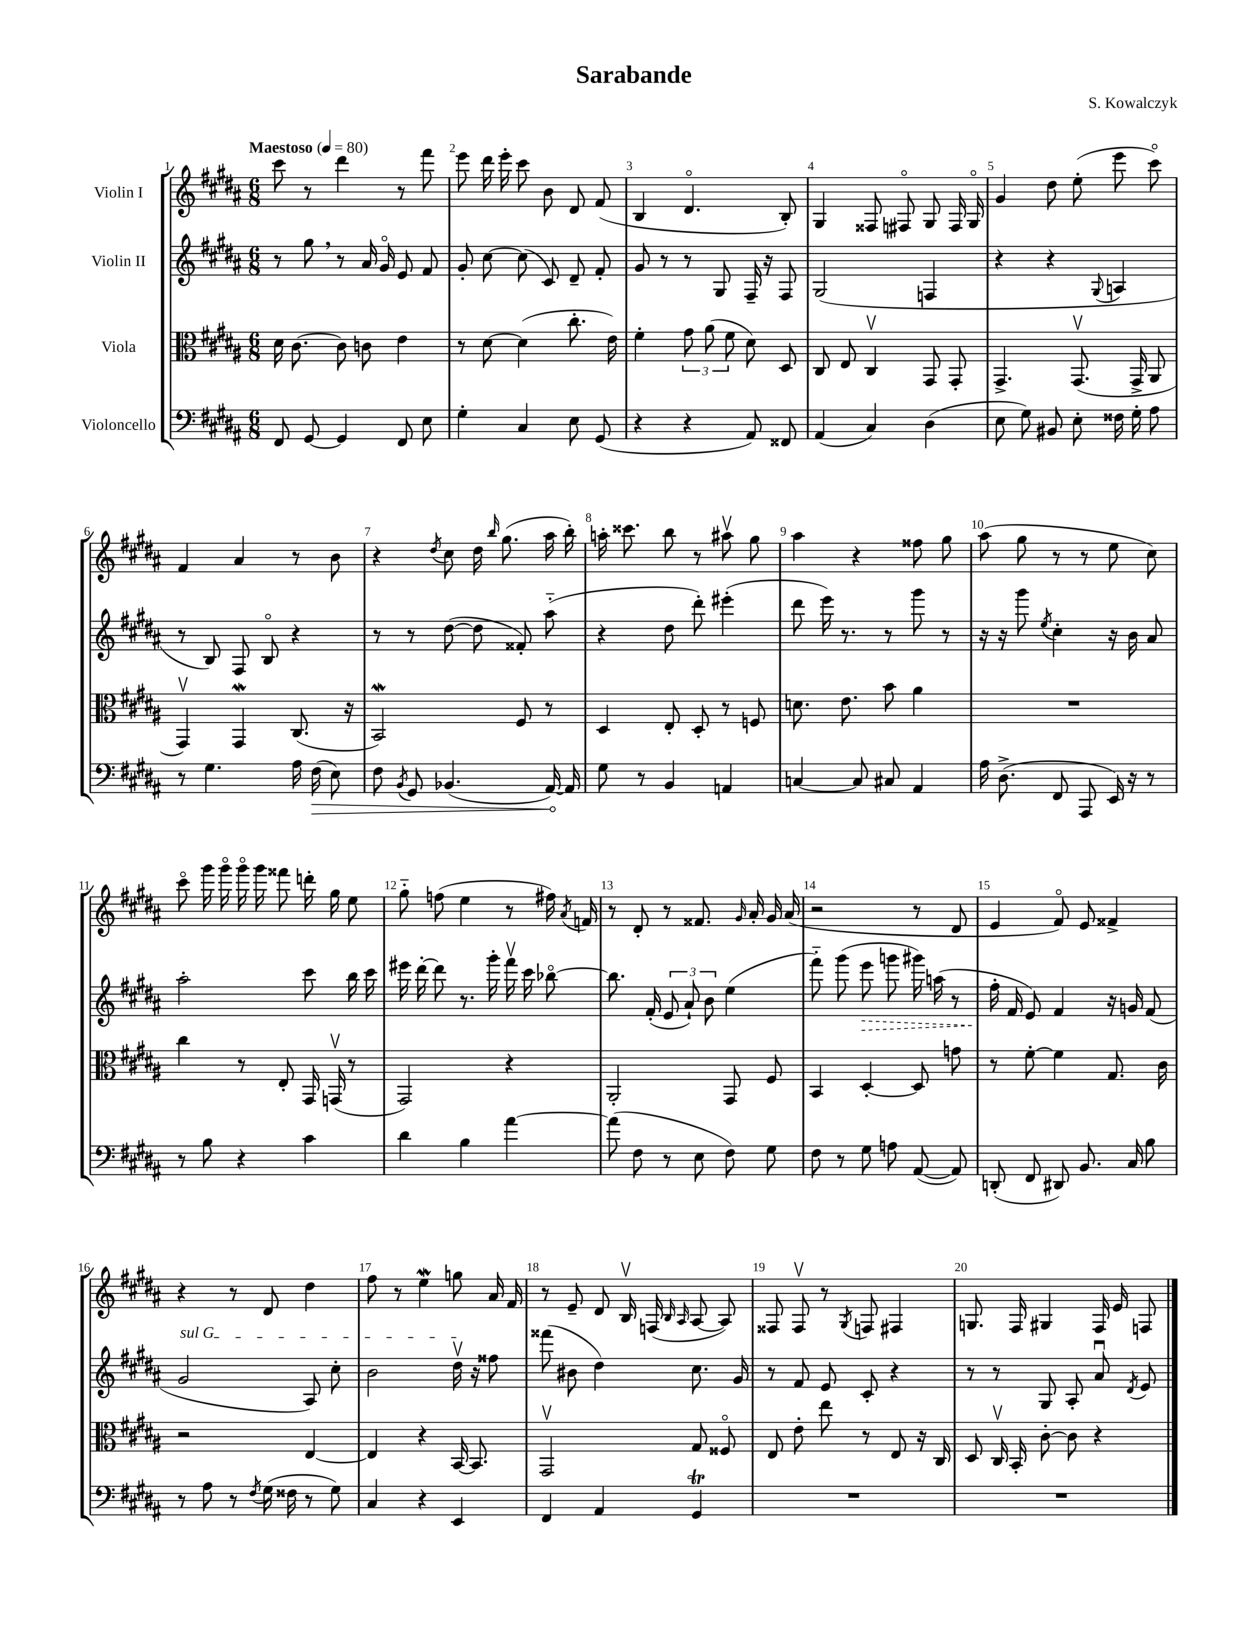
\header { title = "Sarabande" composer = "S. Kowalczyk" }
<<
\new StaffGroup <<
\new Staff = "s0" \with { instrumentName = "Violin I" } {
    \clef treble \key b \major \numericTimeSignature \time 6/8 \tempo "Maestoso" 4 = 80
    \autoBeamOff cis'''8 r8 dis'''4 r8 fis'''8 |
    e'''8 dis'''16 e'''16-. cis'''8 b'8 dis'8 fis'8( |
    b4 dis'4.\flageolet b8-.) |
    gis4 fisis8 fis8\flageolet gis8 fis16 gis16\flageolet |
    gis'4 dis''8 e''8-.( e'''8 cis'''8\flageolet) |
    fis'4 ais'4 r8 b'8 |
    r4 \acciaccatura { dis''8 } cis''8 dis''16 \grace { b''16 } gis''8.( ais''16 b''16-.) |
    a''16-. cisis'''8. b''8 r8 ais''8\upbow gis''8 |
    ais''4 r4 fisis''8 gis''8 |
    ais''8( gis''8 r8 r8 e''8 cis''8) |
    cis'''8\flageolet gis'''16 gis'''16\flageolet gis'''16\flageolet gis'''16 fisis'''8 d'''16-. gis''16 e''8 |
    gis''8-_ f''8( e''4 r8 fis''16) \acciaccatura { ais'8 } f'16 |
    r8 dis'8-. r8 fisis'8. \grace { gis'16 } ais'16-. gis'16 ais'16( |
    r2 r8 dis'8 |
    e'4 fis'8\flageolet) e'8 fisis'4-> |
    r4 r8 dis'8 dis''4 |
    fis''8 r8 e''4\mordent g''8 ais'16 fis'16 |
    r8 e'8-- dis'8 b16\upbow f16( \grace { b16 ais16 } ais8~ ais8) |
    fisis8 fisis8\upbow r8 \acciaccatura { gis8 } f8 fis4 |
    g8. fis16 gis4 fis16 e'16 f8 \bar "|." |
}
\new Staff = "s1" \with { instrumentName = "Violin II" } {
    \clef treble \key b \major \numericTimeSignature \time 6/8
    \autoBeamOff r8 gis''8 \breathe r8 ais'16 gis'16\flageolet e'8 fis'8 |
    gis'8-. cis''8~ cis''8( cis'8) dis'8-- fis'8-. |
    gis'8 r8 r8 gis8 fis16-- r16 fis8 |
    gis2( f4 |
    r4 r4 \appoggiatura { gis8 } a4 |
    r8 b8) fis8 b8\flageolet r4 |
    r8 r8 dis''8~( dis''8 fisis'8-.) ais''8-_( |
    r4 dis''8 dis'''8-.) eis'''4-.( |
    dis'''8 e'''16) r8. r8 gis'''8 r8 |
    r16 r16 gis'''8 \acciaccatura { e''8 } cis''4-. r16 b'16 ais'8 |
    ais''2-. cis'''8 b''16 cis'''16 |
    eis'''16 dis'''16~-. dis'''8 r8. gis'''16-. fis'''16\upbow cis'''16 bes''8~\flageolet |
    bes''8. fis'16-.( \tuplet 3/2 { e'8 ais'8-!) b'8 } e''4( |
    fis'''8-_) gis'''8( \once \override Hairpin.style = #'dashed-line e'''8\> g'''8 gis'''16) a''16( r8 |
    fis''16-.\! fis'16 e'8) fis'4 r16 g'16 fis'8( |
    \once \override TextSpanner.bound-details.left.text = \markup { \italic "sul G" } gis'2\startTextSpan ais8) cis''8-. |
    b'2 dis''16\upbow\stopTextSpan r16 fisis''8 |
    fisis'''8( bis'8 dis''4) cis''8. gis'16 |
    r8 fis'8 e'8 cis'8-. r4 |
    r8 r8 gis8 ais8-. ais'8\downbow \acciaccatura { dis'8 } e'8 \bar "|." |
}
\new Staff = "s2" \with { instrumentName = "Viola" } {
    \clef alto \key b \major \numericTimeSignature \time 6/8
    \autoBeamOff dis'16 cis'8.~ cis'8 c'8 e'4 |
    r8 dis'8~ dis'4( cis''8.-. e'16) |
    fis'4-. \tuplet 3/2 { gis'8 ais'8( fis'8 } dis'8) dis8 |
    cis8 e8 cis4\upbow gis,8 gis,8-. |
    gis,4.-> gis,8.\upbow( gis,16-> ais,8 |
    gis,4\upbow) gis,4\mordent cis8.( r16 |
    b,2\mordent) fis8 r8 |
    dis4 e8-. dis8-. r8 f8 |
    d'8. e'8. b'8 ais'4 |
    R2. |
    cis''4 r8 e8-. gis,16 g,16\upbow( r8 |
    gis,2) r4 |
    ais,2-. gis,8 fis8 |
    b,4 dis4~-. dis8 g'8 |
    r8 fis'8~-. fis'4 gis8. cis'16 |
    r2 e4~ |
    e4 r4 b,16~ b,8. |
    gis,2\upbow gis8 fisis8\flageolet |
    e8 e'8-. e''8 r8 e8 r16 cis16 |
    dis8 cis16\upbow b,16-. cis'8~-. cis'8 r4 \bar "|." |
}
\new Staff = "s3" \with { instrumentName = "Violoncello" } {
    \clef bass \key b \major \numericTimeSignature \time 6/8
    \autoBeamOff fis,8 gis,8~ gis,4 fis,8 e8 |
    gis4-. cis4 e8 gis,8( |
    r4 r4 ais,8) fisis,8 |
    ais,4( cis4) dis4( |
    e8 gis8) bis,8 e8-. fisis16 gis16-. ais8 |
    r8 gis4. ais16 \once \override Hairpin.circled-tip = ##t fis16\>( e8) |
    fis8 \acciaccatura { b,8 } gis,8 bes,4.( ais,16~\!) ais,16 |
    gis8 r8 b,4 a,4 |
    c4~ c8 cis8 ais,4 |
    ais16 dis8.->( fis,8 ais,,8 e,16) r16 r8 |
    r8 b8 r4 cis'4 |
    dis'4 b4 ais'4~ |
    ais'8( fis8 r8 e8 fis8) gis8 |
    fis8 r8 gis8 a8 ais,8~( ais,8) |
    d,8-.( fis,8 dis,8) b,8. cis16 b8 |
    r8 ais8 r8 \acciaccatura { fis8 } gis16( fisis16 r8 gis8) |
    cis4 r4 e,4 |
    fis,4 ais,4 gis,4\trill |
    R2. |
    R2. \bar "|." |
}
>>
>>
\layout { \context { \Score \override BarNumber.break-visibility = ##(#f #t #t) barNumberVisibility = #all-bar-numbers-visible } }
